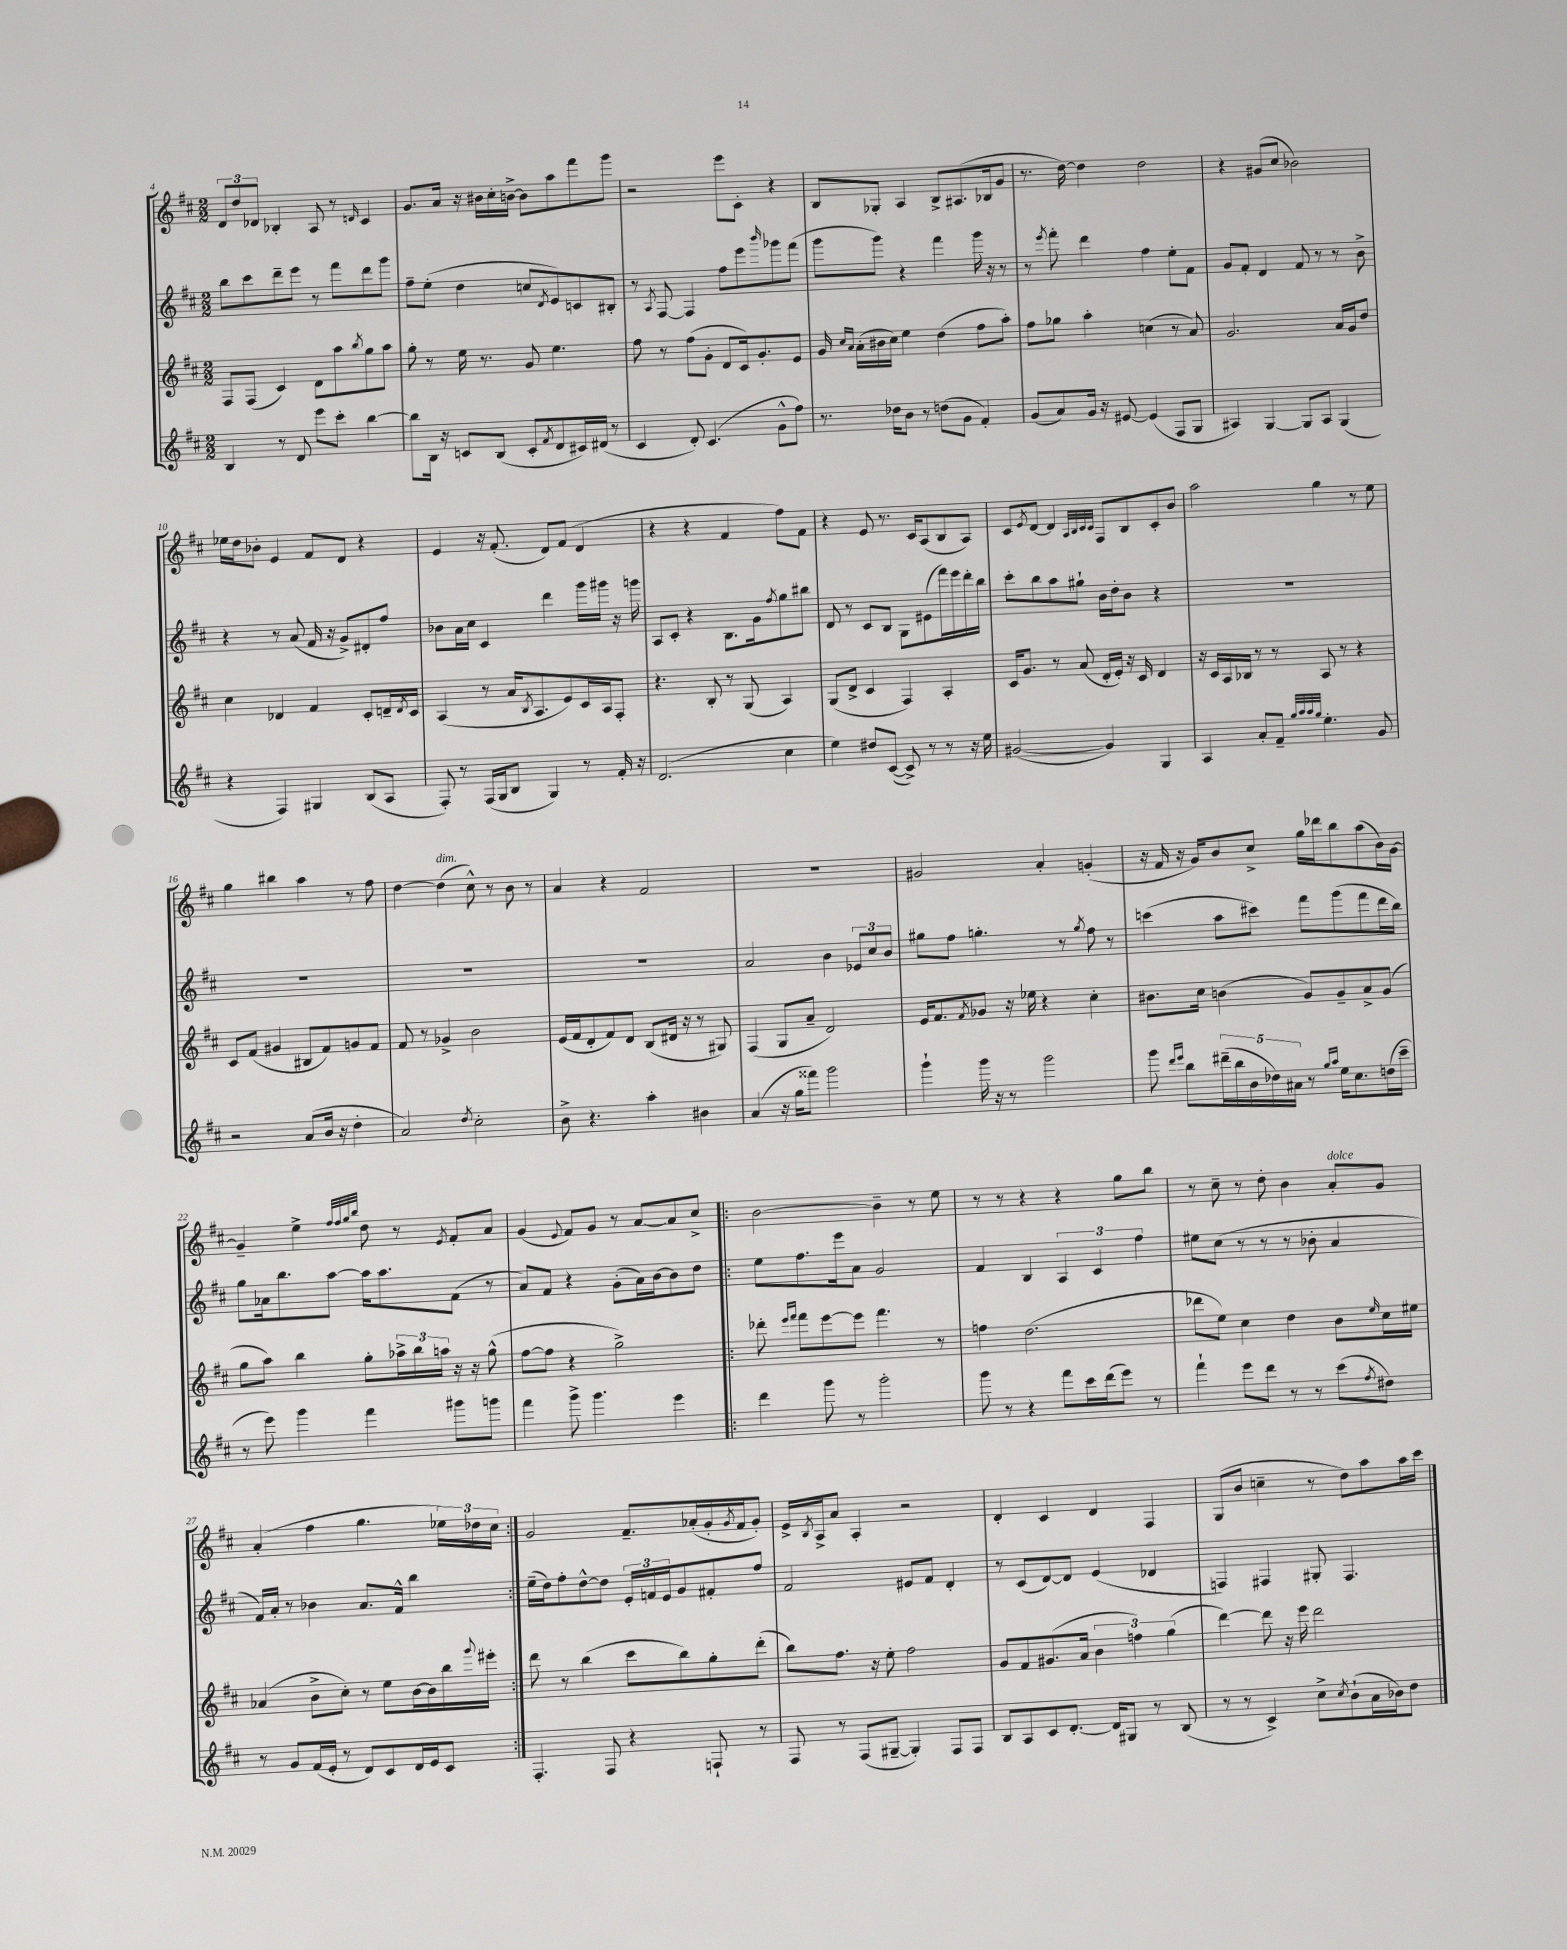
<<
\new StaffGroup <<
\new Staff = "s0" {
    \clef treble \key d \major \numericTimeSignature \time 2/2
    \tuplet 3/2 { d'8 d''8 des'8 } bes4-. a8 r8 \grace { d'16 } cis'4 |
    g'8. a'16 r16 bis'16 cis''16-. b'16~-> b'8 a''8 fis'''8 g'''8 |
    r2 e'''8 cis'8-. r4 |
    b8 ges8-. a4 b8-> ais8.( bes16 g'8 |
    r8. d''16~) d''4 d''2 |
    r4 gis'8( cis''8 bes'2) |
    ees''16 d''16 bes'8-. e'4 fis'8 d'8 r4 |
    e'4 r16 fis'8.-.( d'8) fis'8( d'4 |
    r4 r4 fis'4 fis''8) fis'8 |
    r4 e'8 r8. cis'16 a8( b8 a8) |
    cis'8 \acciaccatura { e'8 } d'8~ d'4 \grace { a32 b32 cis'32 cis'32 } fis8 b8 cis'8-. b'8 |
    a''2 g''4 r8 e''8 |
    g''4 bis''4 a''4 r8 fis''8 |
    d''4~ d''4^\markup { \italic "dim." }( cis''8-^) r8 b'8 r8 |
    a'4 r4 fis'2 |
    R1 |
    gis'2 a'4-. g'4-.( |
    r16 fis'16 r16 g'16) b'8 cis''8-> g''16 des'''16 b''8 a''8( b'16) g'16~ |
    g'4-- e''4-> \grace { fis''32 fis''32 g''32 b''32 } d''8 r8 \acciaccatura { e'8 } fis'8-. a'8 |
    g'4( \appoggiatura { e'8 } fis'8) g'8 r8 a'8~ a'8 cis''8-> |
    \repeat volta 2 { b'2~ b'4-- r8 e''8 |
    r8 r8 r4 r4 g''8 b''8 |
    r8 cis''8-- r8 d''8-. b'4 a'8-.^\markup { \italic "dolce" } g'8 |
    a'4-.( fis''4 g''4. \tuplet 3/2 { ees''16) des''16 cis''16 } | }
    g'2 fis'8.-- aes'16-.( g'16-. \acciaccatura { g'8 } fis'16 g'8-.) |
    e'16-> \acciaccatura { b8 } a16-> a'8 a4-. r2 |
    d'4-. cis'4 d'4 fis4 |
    g8( b'8 c''4-- r8 d''8) a''8 a''16 cis'''16 \bar "|." |
}
\new Staff = "s1" {
    \clef treble \key d \major \numericTimeSignature \time 2/2
    b''8 cis'''8 d'''8-- e'''8 r8 fis'''8 d'''8 g'''8 |
    fis''8-- e''8-.( d''4 c''8 \acciaccatura { d'8 } e'8) c'8 bis8-. |
    r8 \acciaccatura { a8 } fis8~ fis4 fis''8 e'''8 \grace { b'''16 } ges'''8 fis'''8( |
    g'''8 g'''8) r4 fis'''4 g'''16 r16 r8 |
    r8 \acciaccatura { e'''8 } fis'''8-. d'''4 fis''4 e''8-. fis'8 |
    g'8 fis'8-. d'4 fis'8 r8 r8 b'8-> |
    r4 r8 a'8( fis'16 r16 g'8->) dis'8-. fis''8 |
    bes'8 a'16 cis''16 cis'4 d'''4 g'''16 gis'''16 r16 g'''16 |
    a8 cis'8-. r4 b8. g'16 \acciaccatura { fis''8 } g''8 bis''8 |
    d'8 r8 cis'8 b8 g8 eis'8( fis'''16) e'''16 d'''16-. b''16 |
    cis'''8-. b''8 a''8 gis''8-! b'16 d''16-. b'8 r4 |
    R1 |
    R1 |
    R1 |
    R1 |
    a'2 b'4 \tuplet 3/2 { ees'8 cis''8 b'8 } |
    gis''8 fis''8 g''4.-. r8 \acciaccatura { g''8 } fis''8 r8 |
    c'''4( a''8 cis'''8) fis'''8 g'''8( fis'''8 d'''16 b''16) |
    g''8 aes'16 b''8. a''8~ a''16 a''8. fis'8( r8 |
    a'8) fis'8 r4 g'8-.( a'16) b'16~ b'8 d''8 |
    \repeat volta 2 { e''8 fis''8. e'''16 a'8 g'2 |
    fis'4 b4 \tuplet 3/2 { a4 cis'4 fis''4 } |
    eis''8 cis''8( r8 r8 r8 bes'8-. a'4 |
    fis'16) a'16-. r8 bes'4 a'8. fis'16-^ b''4 | }
    e''16--( d''16) fis''8-. d''8~-^ d''8 \tuplet 3/2 { e'16-. f'16 e'16 } g'8 fis'8-. fis''8 |
    fis'2 eis'8 fis'8 d'4-. |
    r8 cis'8( d'8~) d'8 e'4( des'4 |
    f4) fis4 gis8-. fis4. \bar "|." |
}
\new Staff = "s2" {
    \clef treble \key d \major \numericTimeSignature \time 2/2
    fis8 fis8( cis'4) d'8 a''8 \acciaccatura { b''8 } g''8 a''8 |
    g''8-. r8 e''16 r8. g'8 e''4. |
    fis''8 r8 fis''8( g'8-. d'8 cis'16) g'8.-. e'8 |
    g'16 \grace { cis''16 a'16 } a'16-.( bis'16 cis''16) e''4 d''4( fis''8 a''8-.) |
    fis''8 ges''8 a''4-. c''4( r8 a'8) |
    g'2. a'16 g'16 d''8 |
    cis''4 des'4 fis'4 cis'8-. d'16-- \acciaccatura { d'8 } cis'16 |
    a4( r8 a'16 \acciaccatura { b8 } a8. e'8) cis'16 a16 fis8-. |
    r4. b8-. r8 g8( a4) |
    g8( d'8-> cis'4 fis4) a4-. |
    cis'16 g'8. r8 a'8( d'16-. e'16-.) r16 cis'16 d'4 |
    r16 cis'16 a16 bes16 r8 r8 a8 r8 r4 |
    cis'8 fis'8( gis'4 bis8 fis'8) g'8 fis'8 |
    fis'8 r8 ges'4-> b'2 |
    e'16( fis'16 d'8-. fis'8) d'8 b8( dis'16 r16 r8 gis8) |
    fis4( g8 a'8-- d'2) |
    e'16 fis'8. \acciaccatura { fis'8 } ges'8 r16 ees''16 r4 cis''4-. |
    bis'8. cis''16 b'4( g'8) g'8-- a'8-> g'8( |
    g''8 a''8) b''4 g''8-. \tuplet 3/2 { aes''16-> b''16 a''16 } r16 r16 g''8-^( |
    fis''8~ fis''8 r4 g''2->) |
    \repeat volta 2 { des'''8-. \grace { e'''16 fis'''16 } fis'''8 e'''8~ e'''8 fis'''4. r8 |
    f''4 d''2.( |
    des'''8 e''8) cis''4 d''4 b'8 \grace { e''16 } cis''16 eis''16 |
    aes'4( b'8-> cis''8-.) r8 e''8 b'16~ b'16 b''16 \appoggiatura { g'''8 } eis'''16-. | }
    d'''8 r8 b''4( cis'''8 b''8) g''8-. d'''8-.( |
    b''8) fis''8. r16 e''8-. fis''2 |
    g'8 fis'8 gis'8.( a'16 \tuplet 3/2 { b'4 f''4) g''4( } |
    d'''4~) d'''8 r16 e'''16 d'''2 \bar "|." |
}
\new Staff = "s3" {
    \clef treble \key d \major \numericTimeSignature \time 2/2
    b4 r8 d'8 e'''8 cis'''8-. b''4~ |
    b''8 b16 r16 c'8 b8( c'8-. \acciaccatura { fis'8 } d'8 cis'16) dis'16( r8 |
    cis'4 d'8-.) cis'4.( g'8-^ fis''8) |
    r8. des''16 b'8 r8 d''8( g'8 fis'4-.) |
    g'8( a'8) g'16 r16 eis'8~ eis'4( fis8 g8 |
    ais4) g4~ g8 ais8 g4( |
    r4 fis4) gis4 b8( a8 |
    fis8-.) r8 fis16( g16 b8 g4) r8 fis'16-. r16 |
    d'2.( cis''4 |
    e''4) dis''8 cis'8~( cis'8->) r8 r8 r16 e''16 |
    gis'2~( gis'4) g4 |
    a4 a'8-. fis'8-- \grace { g''32 a''32 a''32 g''32 } e''4.-. g'8 |
    r2 a'8( b'16 r16 d''4-. |
    a'2) \acciaccatura { d''8 } cis''2-. |
    b'8-> r4. a''4-. bis'4 |
    a'4( r16 g''16 fisis'''8) g'''2 |
    g'''4-! g'''16 r16 r8 g'''2 |
    g'''8 \grace { d'''16 e'''16 } b''8 \tuplet 5/4 { dis'''16--( b''16 b'16 des''16) ais'16 } r8 \grace { g''16 a''16 } e''16 cis''8. d''16( cis'''16-- |
    r8 e'''8) g'''4 fis'''4 gis'''8 g'''8 |
    fis'''4 g'''8-> g'''4. e'''4 |
    \repeat volta 2 { d'''4 g'''8 r8 g'''2-. |
    g'''8 r8 r4 fis'''8 cis'''16 d'''16( e'''8) r8 |
    fis'''4-! e'''8 d'''8 r8 r8 cis'''8( \acciaccatura { fis''8 } dis''8) |
    r8 g'8 fis'16( e'16-. r8 d'8) cis'8 d'16 e'16 cis'8 | }
    fis4.-. fis8 r4 f8-! r8 |
    fis8 r8 fis8( gis8~-- gis4-.) fis8 fis8 |
    b8 a8 cis'8 d'8.~-. d'16 gis8 r8 b8( |
    r8 r8 cis'4->) cis''8-> \acciaccatura { cis''8 } b'8-!( a'16 bes'16) d''8 \bar "|." |
}
>>
>>
\layout { \context { \Score currentBarNumber = #4 } }
